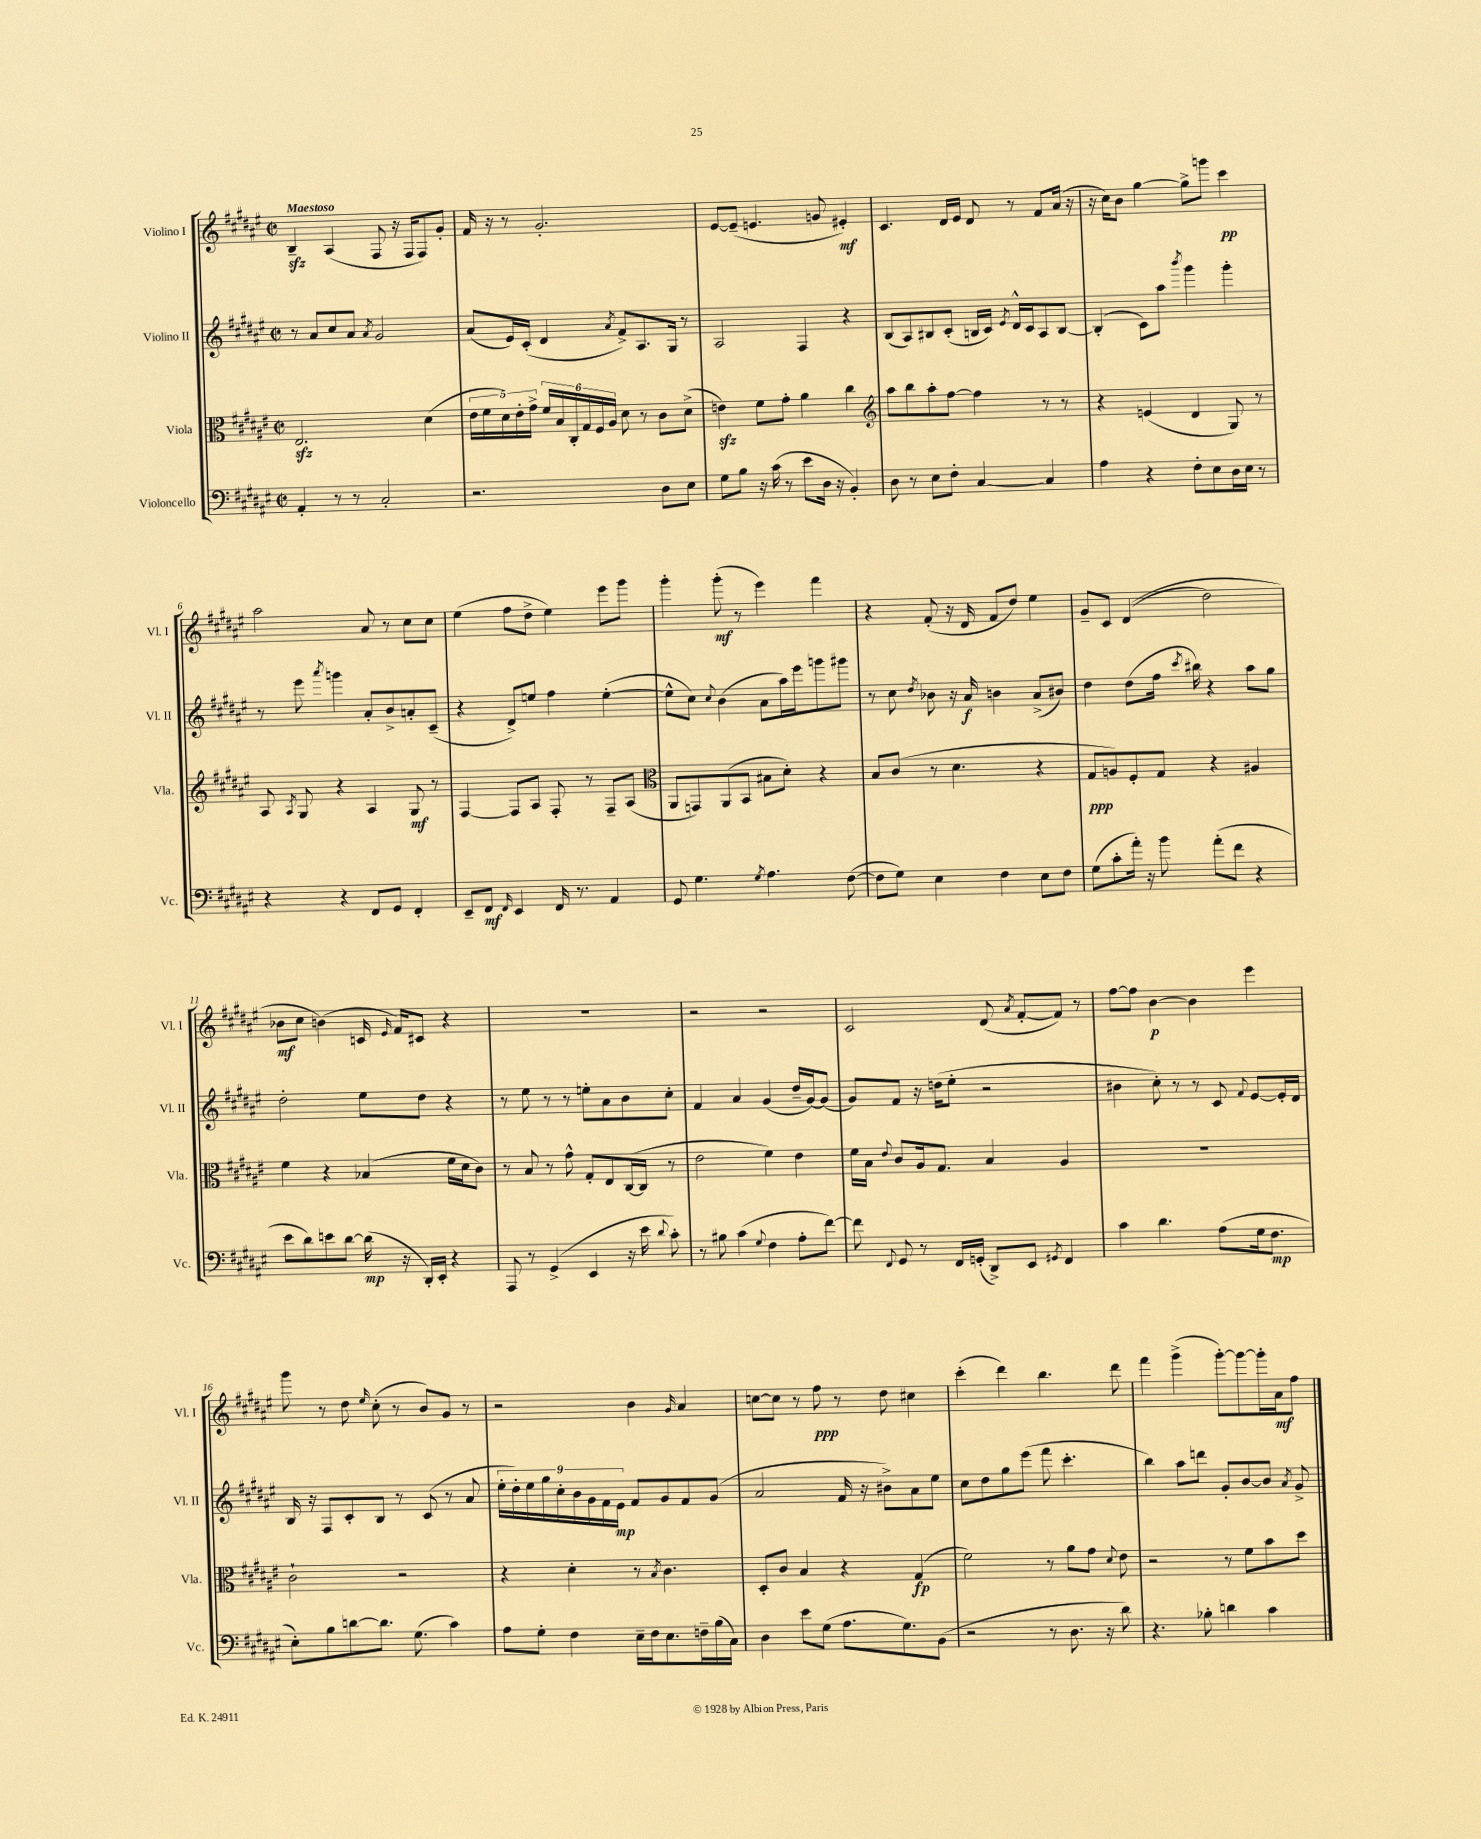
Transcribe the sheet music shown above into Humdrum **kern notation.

**kern	**dynam	**kern	**dynam	**kern	**dynam	**kern	**dynam
*part4	*part4	*part3	*part3	*part2	*part2	*part1	*part1
*staff4	*staff4	*staff3	*staff3	*staff2	*staff2	*staff1	*staff1
*I"Violoncello	*	*I"Viola	*	*I"Violino II	*	*I"Violino I	*
*I'Vc.	*	*I'Vla.	*	*I'Vl. II	*	*I'Vl. I	*
*clefF4	*	*clefC3	*	*clefG2	*	*clefG2	*
*k[f#c#g#d#a#e#]	*	*k[f#c#g#d#a#e#]	*	*k[f#c#g#d#a#e#]	*	*k[f#c#g#d#a#e#]	*
*M2/2	*	*M2/2	*	*M2/2	*	*M2/2	*
*met(c|)	*	*met(c|)	*	*met(c|)	*	*met(c|)	*
=1	=1	=1	=1	=1	=1	=1	=1
!	!	!	!	!	!	!LO:TX:a:B:t=Maestoso	!
4AA#'/	.	2.E#zz/	.	8r	.	4Bzz~/	.
.	.	.	.	8a#/L	.	.	.
8r	.	.	.	8cc#/	.	(4A#/	.
8r	.	.	.	8a#/J	.	.	.
.	.	.	.	8qa#/	.	.	.
2C#'/	.	.	.	2g#/	.	8F#/	.
.	.	.	.	.	.	16r	.
.	.	.	.	.	.	16F#/KL	.
.	.	(4d#\	.	.	.	8F#/)	.
.	.	.	.	.	.	8g#'/J	.
=2	=2	=2	=2	=2	=2	=2	=2
2.r	.	20e#\LL	.	(8a#/L	.	16f#/	.
.	.	20f#\	.	.	.	.	.
.	.	.	.	.	.	16r	.
.	.	20d#\)	.	.	.	.	.
.	.	.	.	16e#/L)	.	8r	.
.	.	20e#'\	.	.	.	.	.
.	.	.	.	(16c#'/JJ	.	.	.
.	.	20g#^\JJ	.	.	.	.	.
.	.	24f#/LL	.	4d#/	.	2.g#'/	.
.	.	24B/	.	.	.	.	.
.	.	24C#'/	.	.	.	.	.
.	.	24G#/	.	.	.	.	.
.	.	24F#/	.	.	.	.	.
.	.	24A#/JJ	.	.	.	.	.
.	.	.	.	8qa#/	.	.	.
.	.	8d#\	.	8f#^/L)	.	.	.
.	.	8r	.	8.A#/	.	.	.
8D#\L	.	8c#\L	.	.	.	.	.
.	.	.	.	16G#/Jk	.	.	.
8E#\J	.	(8d#^\J	.	8r	.	.	.
=3	=3	=3	=3	=3	=3	=3	=3
8G#\L	.	4enzz\)	.	2A#/	.	[8e#/L	.
8B\J	.	.	.	.	.	(8e#~/J]	.
16r	.	8f#\L	.	.	.	4.en/	.
(16c#\	.	.	.	.	.	.	.
8r	.	8g#'\J	.	.	.	.	.
8e#\L	.	4a#\	.	4F#/	.	.	.
16D#\Jk	.	.	.	.	.	8gn/	.
16r	.	.	.	.	.	.	.
4BB'/)	.	4cc#\	.	4r	.	4e#X'/)	mf
=4	=4	=4	=4	=4	=4	=4	=4
*	*	*clefG2	*	*	*	*	*
8D#\	.	8aa#\L	.	(8B/L	.	4.c#/	.
8r	.	8bb\	.	8A#/)	.	.	.
8E#\L	.	8aa#'\	.	8B#X/	.	.	.
8F#'\J	.	[8ff#\J	.	(8c#'/J	.	16d#/LL	.
.	.	.	.	.	.	16e#/JJ	.
[4C#/	.	4ff#\]	.	16Bn/LL	.	8d#/	.
.	.	.	.	16c#/JJ)	.	.	.
.	.	.	.	8qe#/	.	.	.
.	.	.	.	16d#^^/LL	.	8r	.
.	.	.	.	16c#/J	.	.	.
4C#/]	.	8r	.	8A#/	.	8f#/L	.
.	.	8r	.	[8B/J	.	(16a#/Jk	.
.	.	.	.	.	.	16r	.
=5	=5	=5	=5	=5	=5	=5	=5
4A#\	.	4r	.	(4B'/]	.	16r	.
.	.	.	.	.	.	16cc#\KL)	.
.	.	.	.	.	.	8b\J	.
4r	.	(4en/	.	8c#\L)	.	[4gg#\	.
.	.	.	.	8aa#\J	.	.	.
.	.	.	.	8qbbb/	.	.	.
8F#'\L	.	4d#/	.	4ggg#\	.	8gg#^\L]	.
8E#\	.	.	.	.	.	8gggn\J	.
16D#\L	.	8G#/)	.	4ggg#'\	.	4ccc#\	pp
16E#\JJ	.	.	.	.	.	.	.
8r	.	8r	.	.	.	.	.
!!LO:LB:g=z
=6	=6	=6	=6	=6	=6	=6	=6
4r	.	8A#/	.	8r	.	2aa#\	.
.	.	8qA#/	.	.	.	.	.
.	.	8G#/	.	8eee#\	.	.	.
.	.	.	.	8qaaa#/	.	.	.
4r	.	4r	.	4gggn\	.	.	.
8FF#/L	.	4A#/	.	8a#'/L	.	8a#/	.
8GG#/J	.	.	.	8b^/	.	8r	.
4FF#'/	.	8G#/	mf	8an'/	.	8cc#\L	.
.	.	8r	.	(8c#~/J	.	8cc#\J	.
=7	=7	=7	=7	=7	=7	=7	=7
8EE#~/L	.	[4F#/	.	4r	.	(4ee#\	.
8FF#/J	mf	.	.	.	.	.	.
16qqFF#/	.	.	.	.	.	.	.
4EE#/	.	8F#/L]	.	8d#^/L)	.	8ff#\L	.
.	.	8A#/J	.	8een/J	.	8dd#^\J	.
16FF#/	.	8F#'/	.	4ff#\	.	4ee#\)	.
8.r	.	.	.	.	.	.	.
.	.	8r	.	.	.	.	.
4AA#/	.	8F#~/L	.	([4ee'\	.	8eee#\L	.
.	.	(8A#/J	.	.	.	8ggg#\J	.
=8	=8	=8	=8	=8	=8	=8	=8
*	*	*clefC3	*	*	*	*	*
8GG#/	.	8AA#/L	.	8ee^^\L]	.	4ggg#'\	.
4.G#\	.	8GGn/)	.	8cc#\J)	.	.	.
.	.	.	.	8qqcc#/	.	.	.
.	.	(8AA#/	.	(4b\	.	(8ggg#'\	mf
.	.	8BB/J	.	.	.	8r	.
8qG#/	.	.	.	.	.	.	.
4.A#\	.	8B#X\L	.	8a#\L	.	4eee#\)	.
.	.	8d#'\J)	.	16aa#\L)	.	.	.
.	.	.	.	16eee#\J	.	.	.
.	.	4r	.	8gggn\	.	4fff#\	.
([8F#\	.	.	.	8ggg#X\J	.	.	.
=9	=9	=9	=9	=9	=9	=9	=9
8F#\L]	.	8B/L	.	8r	.	4r	.
8G#\J)	.	(8c#/J	.	8cc#\	.	.	.
.	.	.	.	8qdd#/	.	.	.
4E#\	.	8r	.	8b-X\	.	(8f#'/	.
.	.	4.d#\	.	16r	.	16r	.
.	.	.	.	16a#/	f	16d#/	.
4F#\	.	.	.	4bn\	.	8f#/L	.
.	.	.	.	.	.	8dd#/J)	.
8E#\L	.	4r	.	(8a#^/L	.	4ee#\	.
8F#\J	.	.	.	8b#X/J)	.	.	.
=10	=10	=10	=10	=10	=10	=10	=10
(8G#\L	.	8G#/L	ppp	4dd#\	.	8g#~/L	.
8c#'\	.	8An/)	.	.	.	8c#/J	.
16a#'\Jk)	.	8F#'/	.	(8dd#\L	.	((4d#/	.
16r	.	.	.	.	.	.	.
8b\	.	8G#/J	.	16ff#\Jk	.	.	.
.	.	.	.	8qccc#/	.	.	.
.	.	.	.	16bb#X\)	.	.	.
(8a#'\L	.	4r	.	4r	.	2dd#\)	.
8f#\J	.	.	.	.	.	.	.
4r	.	4A#X/	.	8aa#\L	.	.	.
.	.	.	.	8gg#\J	.	.	.
!!LO:LB:g=z
=11	=11	=11	=11	=11	=11	=11	=11
8e#\L	.	4f#\	.	2dd#'\	.	8b-X\L	mf
8d#\)	.	.	.	.	.	8cc#\J	.
8en\	.	4r	.	.	.	(4bn\)	.
[8d#\J	.	.	.	.	.	.	.
(16d#\]	mp	(4B-X/	.	8ee#\L	.	16cn/	.
.	.	.	.	.	.	16qqe#/	.
16r	.	.	.	.	.	16f#/KL)	.
16DD#'/LL)	.	.	.	8dd#\J	.	8c#X/J	.
16EE#'/JJ	.	.	.	.	.	.	.
4r	.	16f#\LL	.	4r	.	4r	.
.	.	16d#\J	.	.	.	.	.
.	.	8c#\J)	.	.	.	.	.
=12	=12	=12	=12	=12	=12	=12	=12
8AAA#/	.	8r	.	8r	.	1r	.
8r	.	8B/	.	8ee#\	.	.	.
(4GG#^/	.	8r	.	8r	.	.	.
.	.	8g#^^\	.	8r	.	.	.
4EE#/	.	8G#'/L	.	8een'\L	.	.	.
.	.	8E#/	.	8a#\	.	.	.
16r	.	([16C#/L	.	8b\	.	.	.
16e#\	.	16C#/JJ]	.	.	.	.	.
8qqd#/	.	.	.	.	.	.	.
8c#'\)	.	8r	.	8cc#'\J	.	.	.
=13	=13	=13	=13	=13	=13	=13	=13
8r	.	2e#\	.	4f#/	.	2r	.
8B#X\	.	.	.	.	.	.	.
(4c#\	.	.	.	4a#/	.	.	.
8qqG#/	.	.	.	.	.	.	.
4F#\	.	4f#\)	.	(4g#/	.	2r	.
8A#'\L	.	4e#\	.	16dd#~/LL	.	.	.
.	.	.	.	[16g#/J)	.	.	.
[8f#\J)	.	.	.	(8g#/J]	.	.	.
=14	=14	=14	=14	=14	=14	=14	=14
8f#\]	.	16f#\LL	.	8g#/L)	.	2c#/	.
.	.	16B\JJ	.	.	.	.	.
8qqFF#/	.	8qqe#/	.	.	.	.	.
8GG#/	.	8c#/L	.	8f#/J	.	.	.
8r	.	16A#/k	.	16r	.	.	.
.	.	8.G#/J	.	(16ddn\KL	.	.	.
16FF#/LL	.	.	.	8ee#'\J	.	.	.
(16GGn'/JJ	.	.	.	.	.	.	.
8DD#^/L)	.	4B/	.	2r	.	(8d#/	.
.	.	.	.	.	.	8qa#/	.
8EE#/J	.	.	.	.	.	[8f#'/L	.
8qGG#X/	.	.	.	.	.	.	.
4FF#/	.	4A#/	.	.	.	8f#/J])	.
.	.	.	.	.	.	8r	.
=15	=15	=15	=15	=15	=15	=15	=15
4c#\	.	1r	.	4b#X\	.	[8ff#\L	.
.	.	.	.	.	.	8ff#\J]	.
4.d#\	.	.	.	8cc#'\)	.	[4b\	p
.	.	.	.	8r	.	.	.
.	.	.	.	8r	.	4b\]	.
(8A#\L	.	.	.	8c#/	.	.	.
.	.	.	.	8qqf#/	.	.	.
16G#\k	.	.	.	[8e#/L	.	4eee#\	.
8.F#\J	mp	.	.	.	.	.	.
.	.	.	.	16e#'/L]	.	.	.
.	.	.	.	16d#/JJ	.	.	.
!!LO:LB:g=z
=16	=16	=16	=16	=16	=16	=16	=16
8E#'\L)	.	2c#`\	.	16B/	.	8ggg#\	.
.	.	.	.	16r	.	.	.
8B\	.	.	.	8F#/L	.	8r	.
[8dn\	.	.	.	8c#'/	.	8dd#\	.
.	.	.	.	.	.	16qqee#/	.
8.d\J]	.	.	.	8B/J	.	(8cc#'\	.
.	.	2r	.	8r	.	8r	.
(8.G#\	.	.	.	.	.	.	.
.	.	.	.	(8c#/	.	8b/L)	.
4c#\)	.	.	.	8r	.	8g#/J	.
.	.	.	.	8a#/	.	8r	.
=17	=17	=17	=17	=17	=17	=17	=17
8A#\L	.	4r	.	18ee#'\LL	.	2r	.
.	.	.	.	18dd#'\)	.	.	.
.	.	.	.	18ee#\	.	.	.
8G#'\J	.	.	.	.	.	.	.
.	.	.	.	18gg#\	.	.	.
.	.	.	.	18cc#'\	.	.	.
4F#\	.	4d#'\	.	.	.	.	.
.	.	.	.	18b\	.	.	.
.	.	.	.	18g#\	.	.	.
.	.	.	.	18f#\	.	.	.
.	.	.	.	18e#\JJ	mp	.	.
16E#~\LL	.	8r	.	8f#/L	.	4b\	.
16F#\J	.	.	.	.	.	.	.
.	.	8qB/	.	.	.	.	.
8.E#\	.	4.c#\	.	8g#/	.	.	.
.	.	.	.	.	.	16qqg#/	.
.	.	.	.	8f#/	.	4a#/	.
16Fn~\L	.	.	.	.	.	.	.
(16B\	.	.	.	(8g#/J	.	.	.
16C#\JJ)	.	.	.	.	.	.	.
=18	=18	=18	=18	=18	=18	=18	=18
4D#\	.	8D#'/L	.	2a#/	.	[8ccn\L	.
.	.	8c#/J	.	.	.	8cc\J]	.
8e#\L	.	4B/	.	.	.	8r	.
(8G#\J	.	.	.	.	.	8ff#\	ppp
8.A#\L	.	4r	.	16f#/	.	8r	.
.	.	.	.	16r	.	.	.
.	.	.	.	8b#X^\L)	.	8dd#\	.
8.G#\)	.	.	.	.	.	.	.
.	.	(4G#/	fp	8a#\	.	4cc#X\	.
(8BB\J	.	.	.	8ee#\J	.	.	.
=19	=19	=19	=19	=19	=19	=19	=19
2r	.	2f#\)	.	8cc#\L	.	(4ccc#'\	.
.	.	.	.	8dd#\	.	.	.
.	.	.	.	8gg#\	.	4ddd#\)	.
.	.	.	.	(8eee#\J	.	.	.
8r	.	8r	.	8fff#\	.	4.bb\	.
8.D#\	.	8a#\L	.	4.ccc#'\	.	.	.
.	.	8g#\J	.	.	.	.	.
16r	.	.	.	.	.	.	.
.	.	8qqd#/	.	.	.	.	.
8d#\)	.	8e#\	.	.	.	8ddd#\	.
=20	=20	=20	=20	=20	=20	=20	=20
4.r	.	2r	.	4bb\)	.	4fff#\	.
.	.	.	.	8aa#\L	.	(4ggg#^\	.
8B-X'\	.	.	.	8dddn\J	.	.	.
4dn\	.	8r	.	8g#'/L	.	[8ggg#'\L)	.
.	.	8f#\L	.	[8b/	.	8ggg#\_	.
4c#\	.	8b\	.	8b/J]	.	16ggg#'\L]	.
.	.	.	.	.	.	16a#\J	mf
.	.	.	.	8qa#/	.	.	.
.	.	8dd#\J	.	8g#^/	.	8ff#\J	.
==	==	==	==	==	==	==	==
*-	*-	*-	*-	*-	*-	*-	*-
